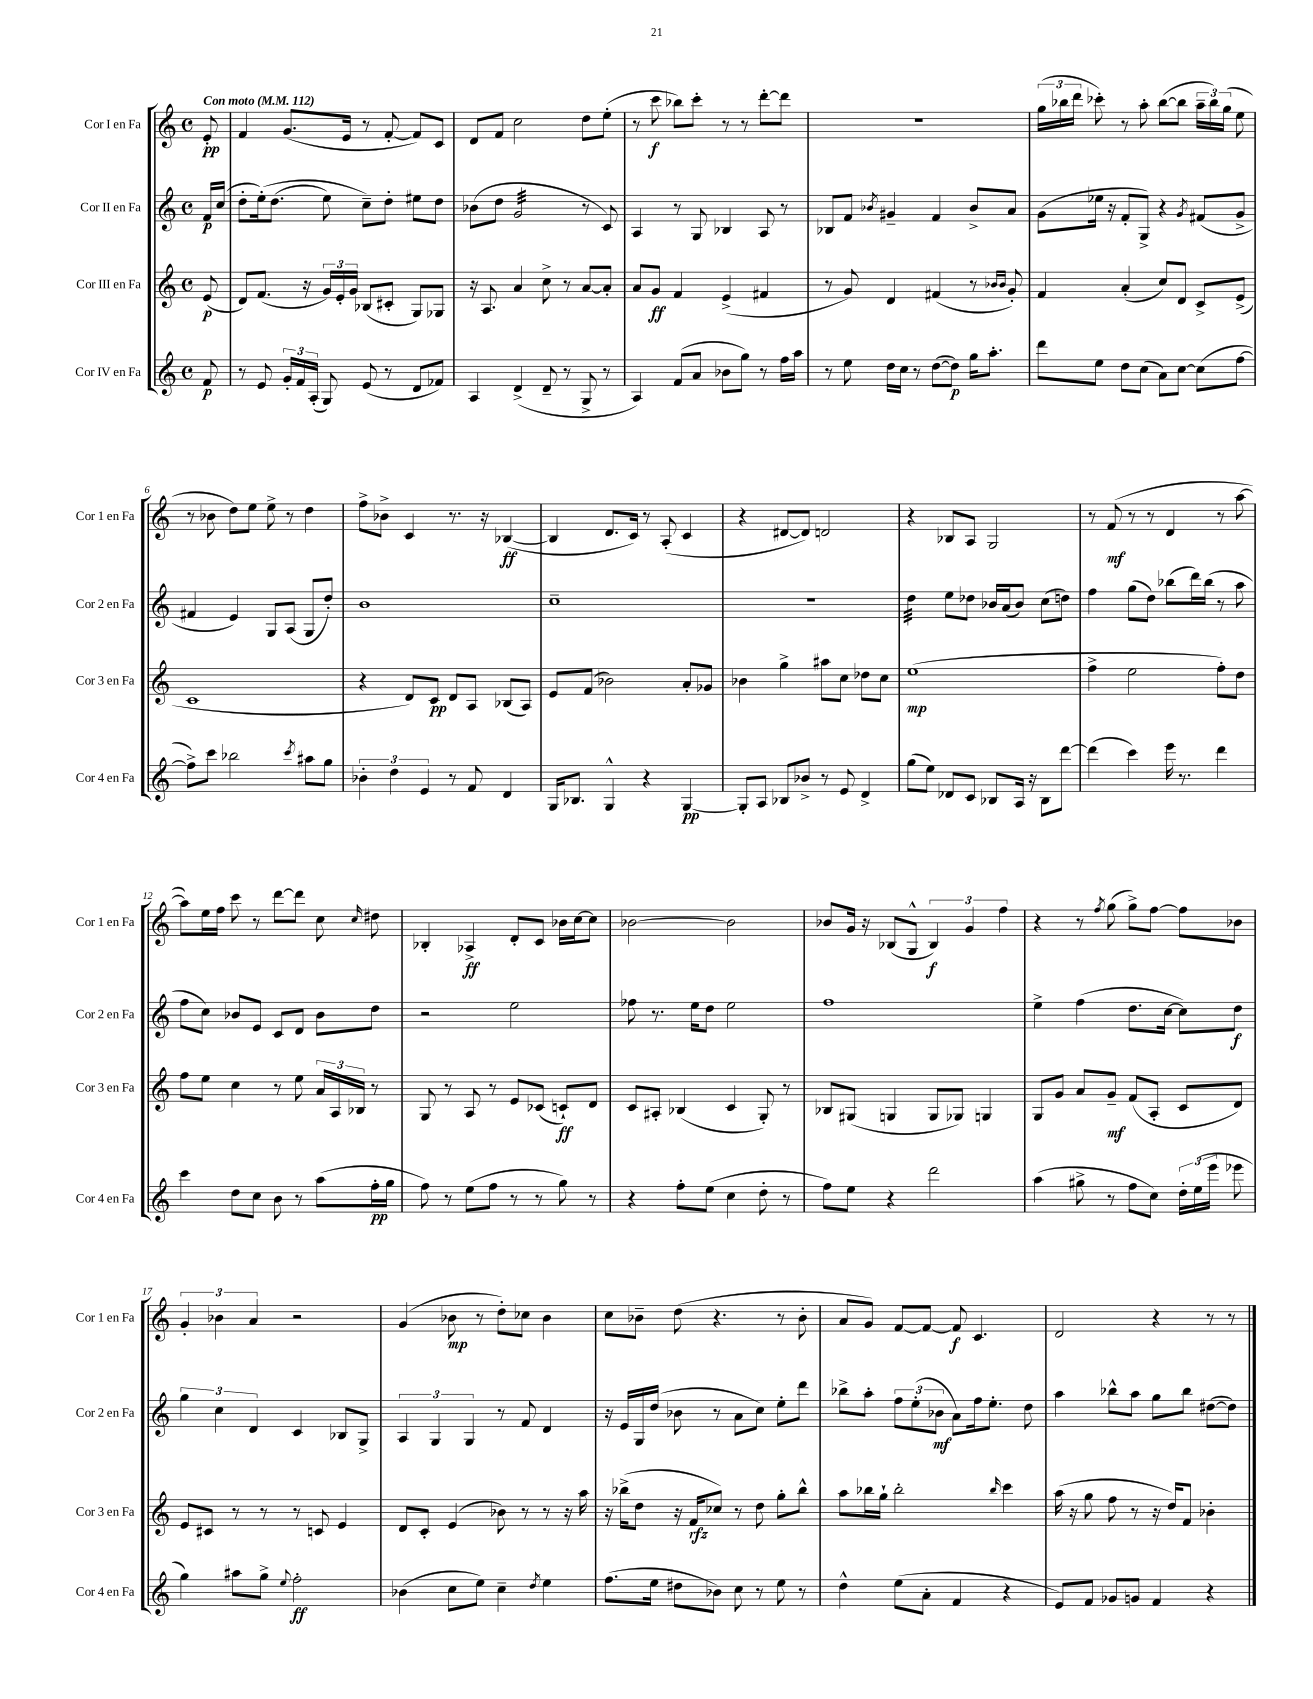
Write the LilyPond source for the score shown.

<<
\new StaffGroup <<
\new Staff = "s0" \with { instrumentName = "Cor I en Fa" shortInstrumentName = "Cor 1 en Fa" } {
    \clef treble \key c \major \defaultTimeSignature \time 4/4 \partial 8 \tempo "Con moto" 4 = 112
    \autoBeamOff e'8-.\pp |
    f'4 g'8.[( e'16] r8 f'8~-. f'8[) c'8] |
    d'8[ f'8] c''2 d''8[ e''8]-.( |
    r8 c'''8\f bes''8[) c'''8]-. r8 r8 d'''8[~-. d'''8] |
    r1 |
    \tuplet 3/2 { g''16[( bes''16 d'''16] } ces'''8-.) r8 a''8-. bes''8[~( bes''8] \tuplet 3/2 { a''16[-- bes''16) g''16]( } e''8 |
    r8 bes'8 d''8[) e''8] e''8-> r8 d''4 |
    f''8[-> bes'8]-> c'4 r8. r16 bes4~\ff( |
    bes4 d'8.[ c'16]) r8 a8-.( c'4 |
    r4 dis'8[~ dis'8]) d'2 |
    r4 bes8[ a8] g2 |
    r8 f'8\mf( r8 r8 d'4 r8 a''8~ |
    a''8[) e''16 f''16] c'''8 r8 d'''8[~ d'''8] c''8 \grace { c''16 } dis''8 |
    bes4-. aes4->\ff d'8[-. c'8] bes'16[ c''16~ c''8] |
    bes'2~ bes'2 |
    bes'8[ g'16] r16 bes8[( g8]-^ \tuplet 3/2 { bes4\f) g'4 f''4 } |
    r4 r8 \acciaccatura { f''8 } g''8( g''8[->) f''8]~ f''8[ bes'8] |
    \tuplet 3/2 { g'4-. bes'4 a'4 } r2 |
    g'4( bes'8\mp r8 d''8[-.) ces''8] bes'4 |
    c''8[ bes'8]-- d''8( r4. r8 bes'8-. |
    a'8[ g'8]) f'8[~ f'8]~ f'8\f c'4. |
    d'2 r4 r8 r8 \bar "|." |
}
\new Staff = "s1" \with { instrumentName = "Cor II en Fa" shortInstrumentName = "Cor 2 en Fa" } {
    \clef treble \key c \major \defaultTimeSignature \time 4/4 \partial 8
    \autoBeamOff f'16[\p c''16]( |
    d''8[-. e''16-.)\( d''8.]( e''8) c''8[--\) d''8]-. eis''8[ d''8] |
    bes'8[( d''8] g'2:32 r8 c'8) |
    a4 r8 g8 bes4 a8 r8 |
    bes8[ f'8] \acciaccatura { bes'8 } gis'4-- f'4 bes'8[-> a'8] |
    g'8[( ees''16] r16 f'8[-. g8]->) r4 \acciaccatura { g'8 } fis'8[( g'8]-> |
    fis'4 e'4) g8[ a8]( g8[ d''8]-.) |
    b'1 |
    c''1-- |
    R1 |
    d''4:32 e''8[ des''8] bes'16[ a'16( bes'8]) c''8[( d''8]) |
    f''4 g''8[( d''8]) bes''8[( d'''16) bes''16]( r8 a''8 |
    f''8[ c''8]) bes'8[ e'8] c'8[ d'8] bes'8[ d''8] |
    r2 e''2 |
    fes''8 r8. e''16[ d''8] e''2 |
    f''1 |
    e''4-> f''4( d''8.[ c''16]~ c''8[) d''8]\f |
    \tuplet 3/2 { g''4 c''4 d'4 } c'4 bes8[ g8]-> |
    \tuplet 3/2 { a4 g4 g4 } r8 f'8 d'4 |
    r16 e'16[ g16 d''16]( bes'8 r8 a'8[ c''8]) e''8[-. d'''8] |
    bes''8[-> a''8]-. \tuplet 3/2 { f''8[ e''8-.( bes'8]\mf } a'8[) f''16 e''8.]-. d''8 |
    a''4 bes''8[-^ a''8] g''8[ bes''8] dis''8[~( dis''8]) \bar "|." |
}
\new Staff = "s2" \with { instrumentName = "Cor III en Fa" shortInstrumentName = "Cor 3 en Fa" } {
    \clef treble \key c \major \defaultTimeSignature \time 4/4 \partial 8
    \autoBeamOff e'8\p( |
    d'8[) f'8.]( r16 \tuplet 3/2 { g'16[) e'16-. g'16] } bes8[( cis'8]-. g8[) ges8] |
    r16 a8. a'4 c''8-> r8 a'8[~ a'8]-. |
    a'8[ g'8]\ff f'4 e'4->( fis'4 |
    r8 g'8) d'4 fis'4( r8 \grace { bes'16[ bes'16] } g'8-.) |
    f'4 a'4-.( c''8[) d'8] c'8[-> e'8]->( |
    c'1 |
    r4 d'8[) c'8]\pp d'8[ a8] bes8[( a8]) |
    e'8[ f'8]( bes'2) a'8[-. ges'8] |
    bes'4 g''4-> ais''8[ c''8] des''8[ c''8] |
    e''1\mp( |
    f''4-> e''2 f''8[-.) d''8] |
    f''8[ e''8] c''4 r8 e''8 \tuplet 3/2 { a'16[ a16 bes16] } r8 |
    g8 r8 a8 r8 e'8[ ces'8]( c'8[-!\ff) d'8] |
    c'8[ ais8]-. bes4( c'4 g8-.) r8 |
    bes8[ gis8]( g4 g8[ ges8]) g4 |
    g8[ g'8] a'8[ g'8]--\mf f'8[( a8]-. c'8[ d'8]) |
    e'8[ cis'8] r8 r8 r8 c'8 e'4 |
    d'8[ c'8]-. e'4( bes'8) r8 r8 r16 a''16 |
    r16 bes''16[->( d''8] r16 f'16[\rfz ces''8]) r8 d''8 g''8[-. bes''8]-^ |
    a''8[ bes''16 g''16]-! bes''2-. \grace { bes''16 } c'''4 |
    a''16( r16 g''8 f''8 r8 r16 d''16[) f'8] bes'4-. \bar "|." |
}
\new Staff = "s3" \with { instrumentName = "Cor IV en Fa" shortInstrumentName = "Cor 4 en Fa" } {
    \clef treble \key c \major \defaultTimeSignature \time 4/4 \partial 8
    \autoBeamOff f'8\p |
    r8 e'8 \tuplet 3/2 { g'16[-. f'16 a16]-.( } g8) e'8( r8 d'8[ fes'8]) |
    a4 d'4->( d'8-- r8 g8-> r8 |
    a4) f'8[( a'8] bes'8[ g''8]) r8 f''16[ a''16] |
    r8 e''8 d''16[ c''16] r8 d''8[~( d''8]\p) g''16[ a''8.]-. |
    d'''8[ e''8] d''8[ c''8]( a'8[) c''8]~ c''8[( f''8]~ |
    f''8[->) c'''8] bes''2 \acciaccatura { c'''8 } ais''8[ g''8] |
    \tuplet 3/2 { bes'4-. d''4 e'4 } r8 f'8 d'4 |
    g16[ bes8.] g4-^ r4 g4~\pp |
    g8[-. a8] bes8[ bes'8]-> r8 e'8 d'4-> |
    g''8[( e''8]) des'8[ c'8] bes8[ a16] r16 bes8[ d'''8]~ |
    d'''4( c'''4) e'''16 r8. d'''4 |
    c'''4 d''8[ c''8] b'8 r8 a''8[( f''16-.\pp g''16] |
    f''8) r8 e''8[( f''8] r8 r8 g''8) r8 |
    r4 f''8[-. e''8]( c''4 d''8-. r8 |
    f''8[) e''8] r4 d'''2 |
    a''4( gis''8-> r8 f''8[ c''8]) \tuplet 3/2 { d''16[-. e''16( e'''16] } ees'''8 |
    g''4) ais''8[ g''8]-> \appoggiatura { e''8 } f''2-.\ff |
    bes'4( c''8[ e''8]) c''4-- \acciaccatura { d''8 } e''4 |
    f''8.[( e''16] dis''8[ bes'8]) c''8 r8 e''8 r8 |
    d''4-^ e''8[( a'8]-. f'4 r4 |
    e'8[) f'8] ges'8[ g'8] f'4 r4 \bar "|." |
}
>>
>>
